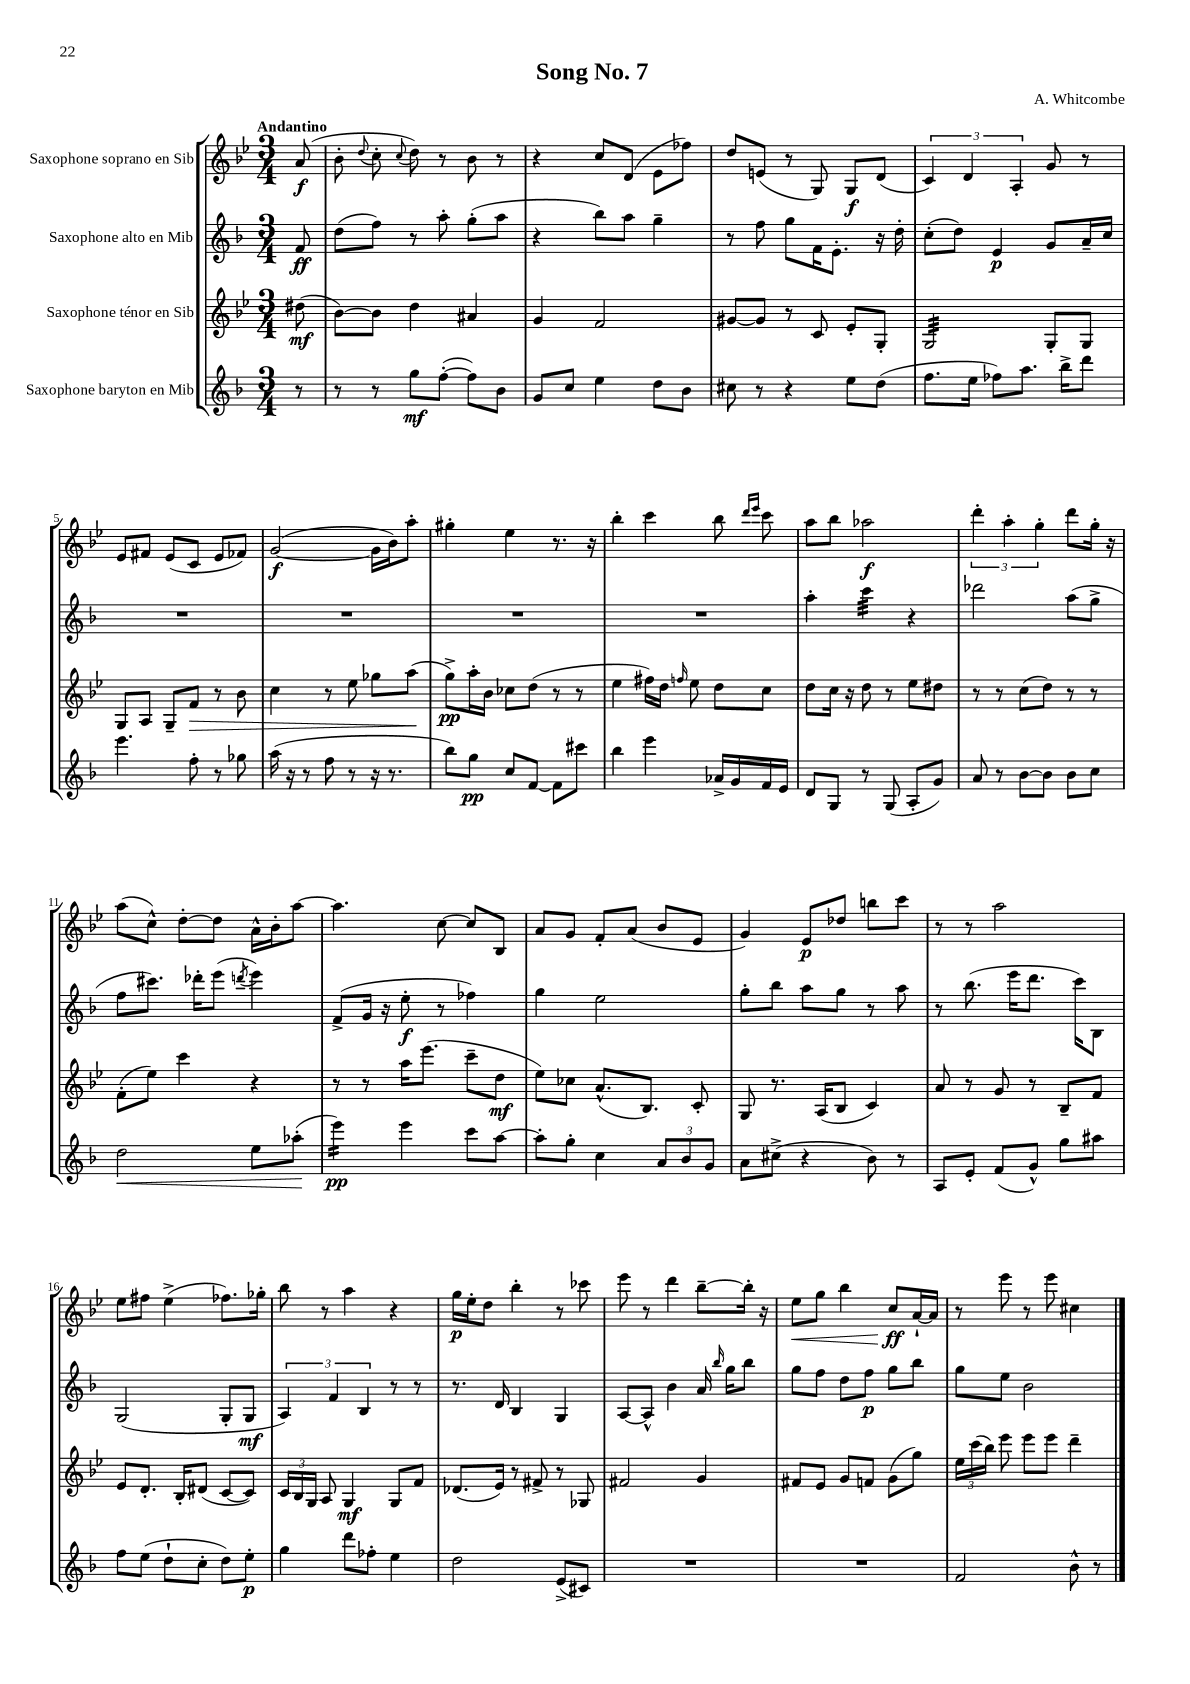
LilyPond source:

\header { title = "Song No. 7" composer = "A. Whitcombe" }
<<
\new StaffGroup <<
\new Staff = "s0" \with { instrumentName = "Saxophone soprano en Sib" } {
    \clef treble \key bes \major \numericTimeSignature \time 3/4 \partial 8 \tempo "Andantino"
    \autoBeamOff a'8\f( |
    bes'8-. \appoggiatura { d''8 } c''8-. \appoggiatura { c''8 } d''8) r8 bes'8 r8 |
    r4 c''8[ d'8]( ees'8[ fes''8]) |
    d''8[ e'8]( r8 g8) g8[\f d'8]( |
    \tuplet 3/2 { c'4) d'4 a4-. } g'8 r8 |
    ees'8[ fis'8] ees'8[( c'8] ees'8[ fes'8]) |
    g'2~\f( g'16[ bes'16) a''8]-. |
    gis''4-. ees''4 r8. r16 |
    bes''4-. c'''4 bes''8 \grace { d'''16[ ees'''16] } c'''8 |
    a''8[ bes''8] aes''2\f |
    \tuplet 3/2 { d'''4-. a''4-. g''4-. } d'''8[ g''16]-. r16 |
    a''8[( c''8]-^) d''8[~-. d''8] a'16[-^ bes'16-. a''8]~ |
    a''4. c''8~ c''8[ bes8] |
    a'8[ g'8] f'8[-. a'8]( bes'8[ ees'8] |
    g'4) ees'8[\p des''8] b''8[ c'''8] |
    r8 r8 a''2 |
    ees''8[ fis''8] ees''4->( fes''8.[) ges''16]-. |
    bes''8 r8 a''4 r4 |
    g''16[\p ees''16-. d''8] bes''4-. r8 ces'''8 |
    ees'''8 r8 d'''4 bes''8[~-- bes''16]-. r16 |
    ees''8[\< g''8] bes''4 c''8[\ff\! a'16~-! a'16] |
    r8 ees'''8 r8 ees'''8 cis''4 \bar "|." |
}
\new Staff = "s1" \with { instrumentName = "Saxophone alto en Mib" } {
    \clef treble \key f \major \numericTimeSignature \time 3/4 \partial 8
    \autoBeamOff f'8\ff |
    d''8[( f''8]) r8 a''8-. g''8[-.( a''8] |
    r4 bes''8[) a''8] g''4-- |
    r8 f''8 g''8[ f'16 e'8.]-. r16 d''16-. |
    c''8[-.( d''8]) e'4\p g'8[ a'16-- c''16] |
    R2. |
    R2. |
    R2. |
    R2. |
    a''4-. c'''4:32 r4 |
    des'''2 a''8[( g''8]-> |
    f''8[ cis'''8.]) des'''16[-. e'''8]( \acciaccatura { d'''8 } e'''4) |
    f'8[->( g'16] r16 e''8-.\f r8 fes''4) |
    g''4 e''2 |
    g''8[-. bes''8] a''8[ g''8] r8 a''8 |
    r8 bes''8.( e'''16[ d'''8.] c'''16[) bes8] |
    g2( g8[-. g8]\mf |
    \tuplet 3/2 { a4) f'4 bes4 } r8 r8 |
    r8. d'16 bes4 g4 |
    a8[~ a8]-^ bes'4 a'16 \grace { bes''16 } g''16[ bes''8] |
    g''8[ f''8] d''8[ f''8]\p g''8[ bes''8] |
    g''8[ e''8] bes'2 \bar "|." |
}
\new Staff = "s2" \with { instrumentName = "Saxophone ténor en Sib" } {
    \clef treble \key bes \major \numericTimeSignature \time 3/4 \partial 8
    \autoBeamOff dis''8\mf( |
    bes'8[~) bes'8] d''4 ais'4 |
    g'4 f'2 |
    gis'8[~ gis'8] r8 c'8 ees'8[-. g8]-. |
    g2:32 g8[-. g8] |
    g8[ a8] g8[-- f'8]\> r8 bes'8 |
    c''4 r8 ees''8 ges''8[ a''8]\!( |
    g''8[->\pp) a''16-. bes'16] ces''8[ d''8]( r8 r8 |
    ees''4 fis''16[) d''16] \grace { f''16 } ees''8 d''8[ c''8] |
    d''8[ c''16] r16 d''8 r8 ees''8[ dis''8] |
    r8 r8 c''8[( d''8]) r8 r8 |
    f'8[-.( ees''8]) c'''4 r4 |
    r8 r8 a''16[ ees'''8.]( c'''8[-- d''8]\mf |
    ees''8[) ces''8] a'8.[-^( bes8.]) c'8-. |
    g8 r8. a16[( bes8] c'4) |
    a'8 r8 g'8 r8 bes8[-- f'8] |
    ees'8[ d'8.]-. bes16[-. dis'8]( c'8[~ c'8]) |
    \tuplet 3/2 { c'16[ bes16 g16] } a8 g4\mf g8[ f'8] |
    des'8.[( ees'16]) r8 fis'8-> r8 ges8 |
    fis'2 g'4 |
    fis'8[ ees'8] g'8[ f'8] g'8[( g''8]) |
    \tuplet 3/2 { ees''16[ c'''16( bes''16]) } ees'''8 ees'''8[ ees'''8] d'''4-- \bar "|." |
}
\new Staff = "s3" \with { instrumentName = "Saxophone baryton en Mib" } {
    \clef treble \key f \major \numericTimeSignature \time 3/4 \partial 8
    \autoBeamOff r8 |
    r8 r8 g''8[\mf f''8]~-.( f''8[) bes'8] |
    g'8[ c''8] e''4 d''8[ bes'8] |
    cis''8 r8 r4 e''8[ d''8]( |
    f''8.[ e''16] fes''8[) a''8.] bes''16[-> d'''8] |
    e'''4. f''8-. r8 ges''8 |
    a''16( r16 r8 f''8 r8 r16 r8. |
    bes''8[) g''8]\pp c''8[ f'8]~ f'8[ cis'''8] |
    bes''4 e'''4 aes'16[-> g'16 f'16 e'16] |
    d'8[ g8] r8 g8( a8[-. g'8]) |
    a'8 r8 bes'8[~ bes'8] bes'8[ c''8] |
    d''2\< e''8[ aes''8]-.\!( |
    e'''4:16\pp) e'''4 c'''8[ a''8]~ |
    a''8[-. g''8]-. c''4 \tuplet 3/2 { a'8[ bes'8 g'8] } |
    a'8[ cis''8]->( r4 bes'8) r8 |
    a8[ e'8]-. f'8[( g'8]-^) g''8[ ais''8] |
    f''8[ e''8]( d''8[-! c''8]-. d''8[) e''8]-.\p |
    g''4 d'''8[ fes''8]-. e''4 |
    d''2 e'8[->( cis'8]) |
    R2. |
    R2. |
    f'2 bes'8-^ r8 \bar "|." |
}
>>
>>
